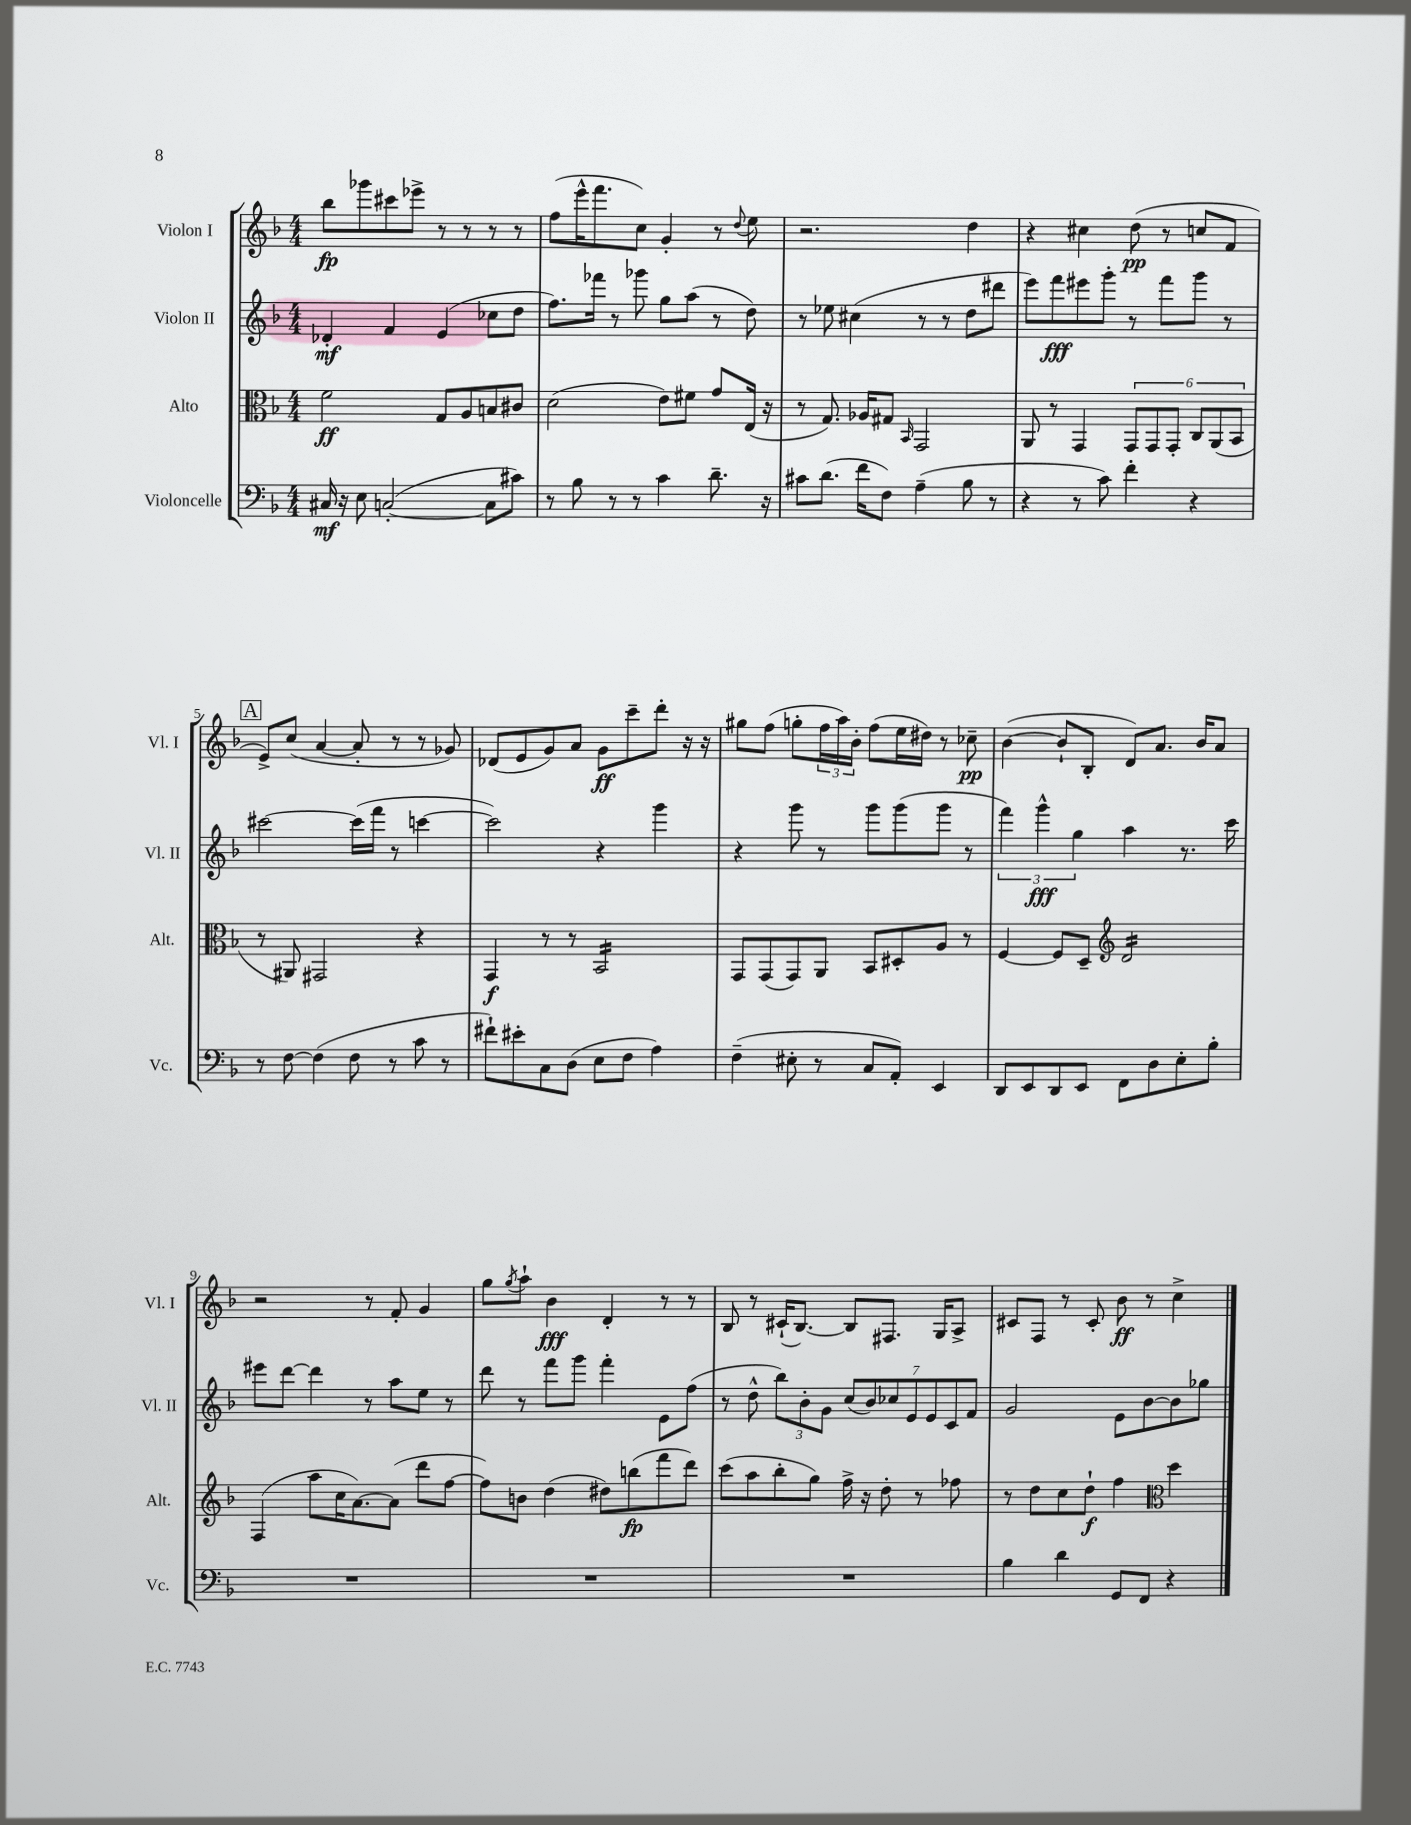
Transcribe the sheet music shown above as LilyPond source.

<<
\new StaffGroup <<
\new Staff = "s0" \with { instrumentName = "Violon I" shortInstrumentName = "Vl. I" } {
    \clef treble \key f \major \numericTimeSignature \time 4/4
    bes''8\fp ges'''8 cis'''8 ees'''8-> r8 r8 r8 r8 |
    f''8( e'''16-^ f'''8. c''8) g'4-. r8 \appoggiatura { d''8 } e''8 |
    r2. d''4 |
    r4 cis''4 d''8\pp( r8 c''8 f'8 |
    \mark \markup { \box "A" } e'8->) c''8( a'4~ a'8-. r8 r8 ges'8) |
    des'8( e'8 g'8) a'8 g'8\ff c'''8-- d'''8-. r16 r16 |
    gis''8 f''8( g''8-. \tuplet 3/2 { f''16 a''16) bes'16-. } f''8( e''16 dis''16) r8 ces''8--\pp |
    bes'4~( bes'8-! bes8-. d'8) a'8. bes'16 a'8 |
    r2 r8 f'8-. g'4 |
    g''8 \acciaccatura { g''8 } a''8-! bes'4\fff d'4-. r8 r8 |
    bes8 r8 cis'16-!( bes8.~) bes8 fis8. g16 a8-> |
    cis'8 f8 r8 cis'8-. bes'8\ff r8 c''4-> \bar "|." |
}
\new Staff = "s1" \with { instrumentName = "Violon II" shortInstrumentName = "Vl. II" } {
    \clef treble \key f \major \numericTimeSignature \time 4/4
    des'4-.\mf f'4 e'4( ces''8 d''8 |
    f''8.) fes'''16 r8 ges'''8 g''8 a''8( r8 d''8) |
    r8 ees''8 cis''4( r8 r8 d''8 dis'''8 |
    e'''8) f'''8\fff eis'''8 g'''8-. r8 f'''8 g'''8 r8 |
    \mark \markup { \box "A" } cis'''2~ cis'''16( f'''16 r8 c'''4~ |
    c'''2) r4 g'''4 |
    r4 g'''8 r8 g'''8 g'''8( g'''8 r8 |
    \tuplet 3/2 { f'''4) g'''4-^\fff g''4 } a''4 r8. c'''16 |
    eis'''8 d'''8~ d'''4 r8 a''8 e''8 r8 |
    d'''8 r8 f'''8 g'''8 f'''4-. e'8 f''8( |
    r8 d''8-^ \tuplet 3/2 { bes''8) bes'8-. g'8 } \tuplet 7/4 { c''8( bes'8) ces''8 e'8 e'8 c'8 f'8 } |
    g'2 e'8 bes'8~ bes'8 ges''8 \bar "|." |
}
\new Staff = "s2" \with { instrumentName = "Alto" shortInstrumentName = "Alt." } {
    \clef alto \key f \major \numericTimeSignature \time 4/4
    f'2\ff g8 a8 b8 cis'8 |
    d'2( e'8) fis'8 g'8 e16( r16 |
    r8 g8.) aes16 gis8 \grace { bes,16 } g,2 |
    a,8 r8 g,4 \tuplet 6/4 { g,8 g,8 g,8-. c8 a,8( bes,8 } |
    \mark \markup { \box "A" } r8 ais,8) gis,2 r4 |
    g,4\f r8 r8 bes,2:16 |
    g,8 g,8( g,8) a,8 bes,8 dis8-. a8 r8 |
    f4~ f8 d8-- \clef treble d'2:16 |
    f4( a''8 c''16 a'8.~) a'8( d'''8 f''8~ |
    f''8) b'8 d''4( dis''8) b''8\fp( f'''8 d'''8) |
    c'''8( a''8 bes''8-. g''8) f''16-> r16 d''8-. r8 fes''8 |
    r8 d''8 c''8 d''8-!\f f''4 \clef alto d''4 \bar "|." |
}
\new Staff = "s3" \with { instrumentName = "Violoncelle" shortInstrumentName = "Vc." } {
    \clef bass \key f \major \numericTimeSignature \time 4/4
    cis16\mf r16 e8 c2~-.( c8 cis'8) |
    r8 bes8 r8 r8 c'4 d'8.-- r16 |
    cis'8 d'8.( f'16 f8) a4--( bes8 r8 |
    r4 r8 c'8) f'4-. r4 |
    \mark \markup { \box "A" } r8 f8~ f4( f8 r8 c'8 r8 |
    fis'8-!) eis'8-. c8 d8( e8 f8 a4) |
    f4--( eis8-. r8 c8 a,8-.) e,4 |
    d,8 e,8 d,8 e,8 f,8 d8 e8-. bes8-. |
    R1 |
    R1 |
    R1 |
    bes4 d'4 g,8 f,8 r4 \bar "|." |
}
>>
>>
